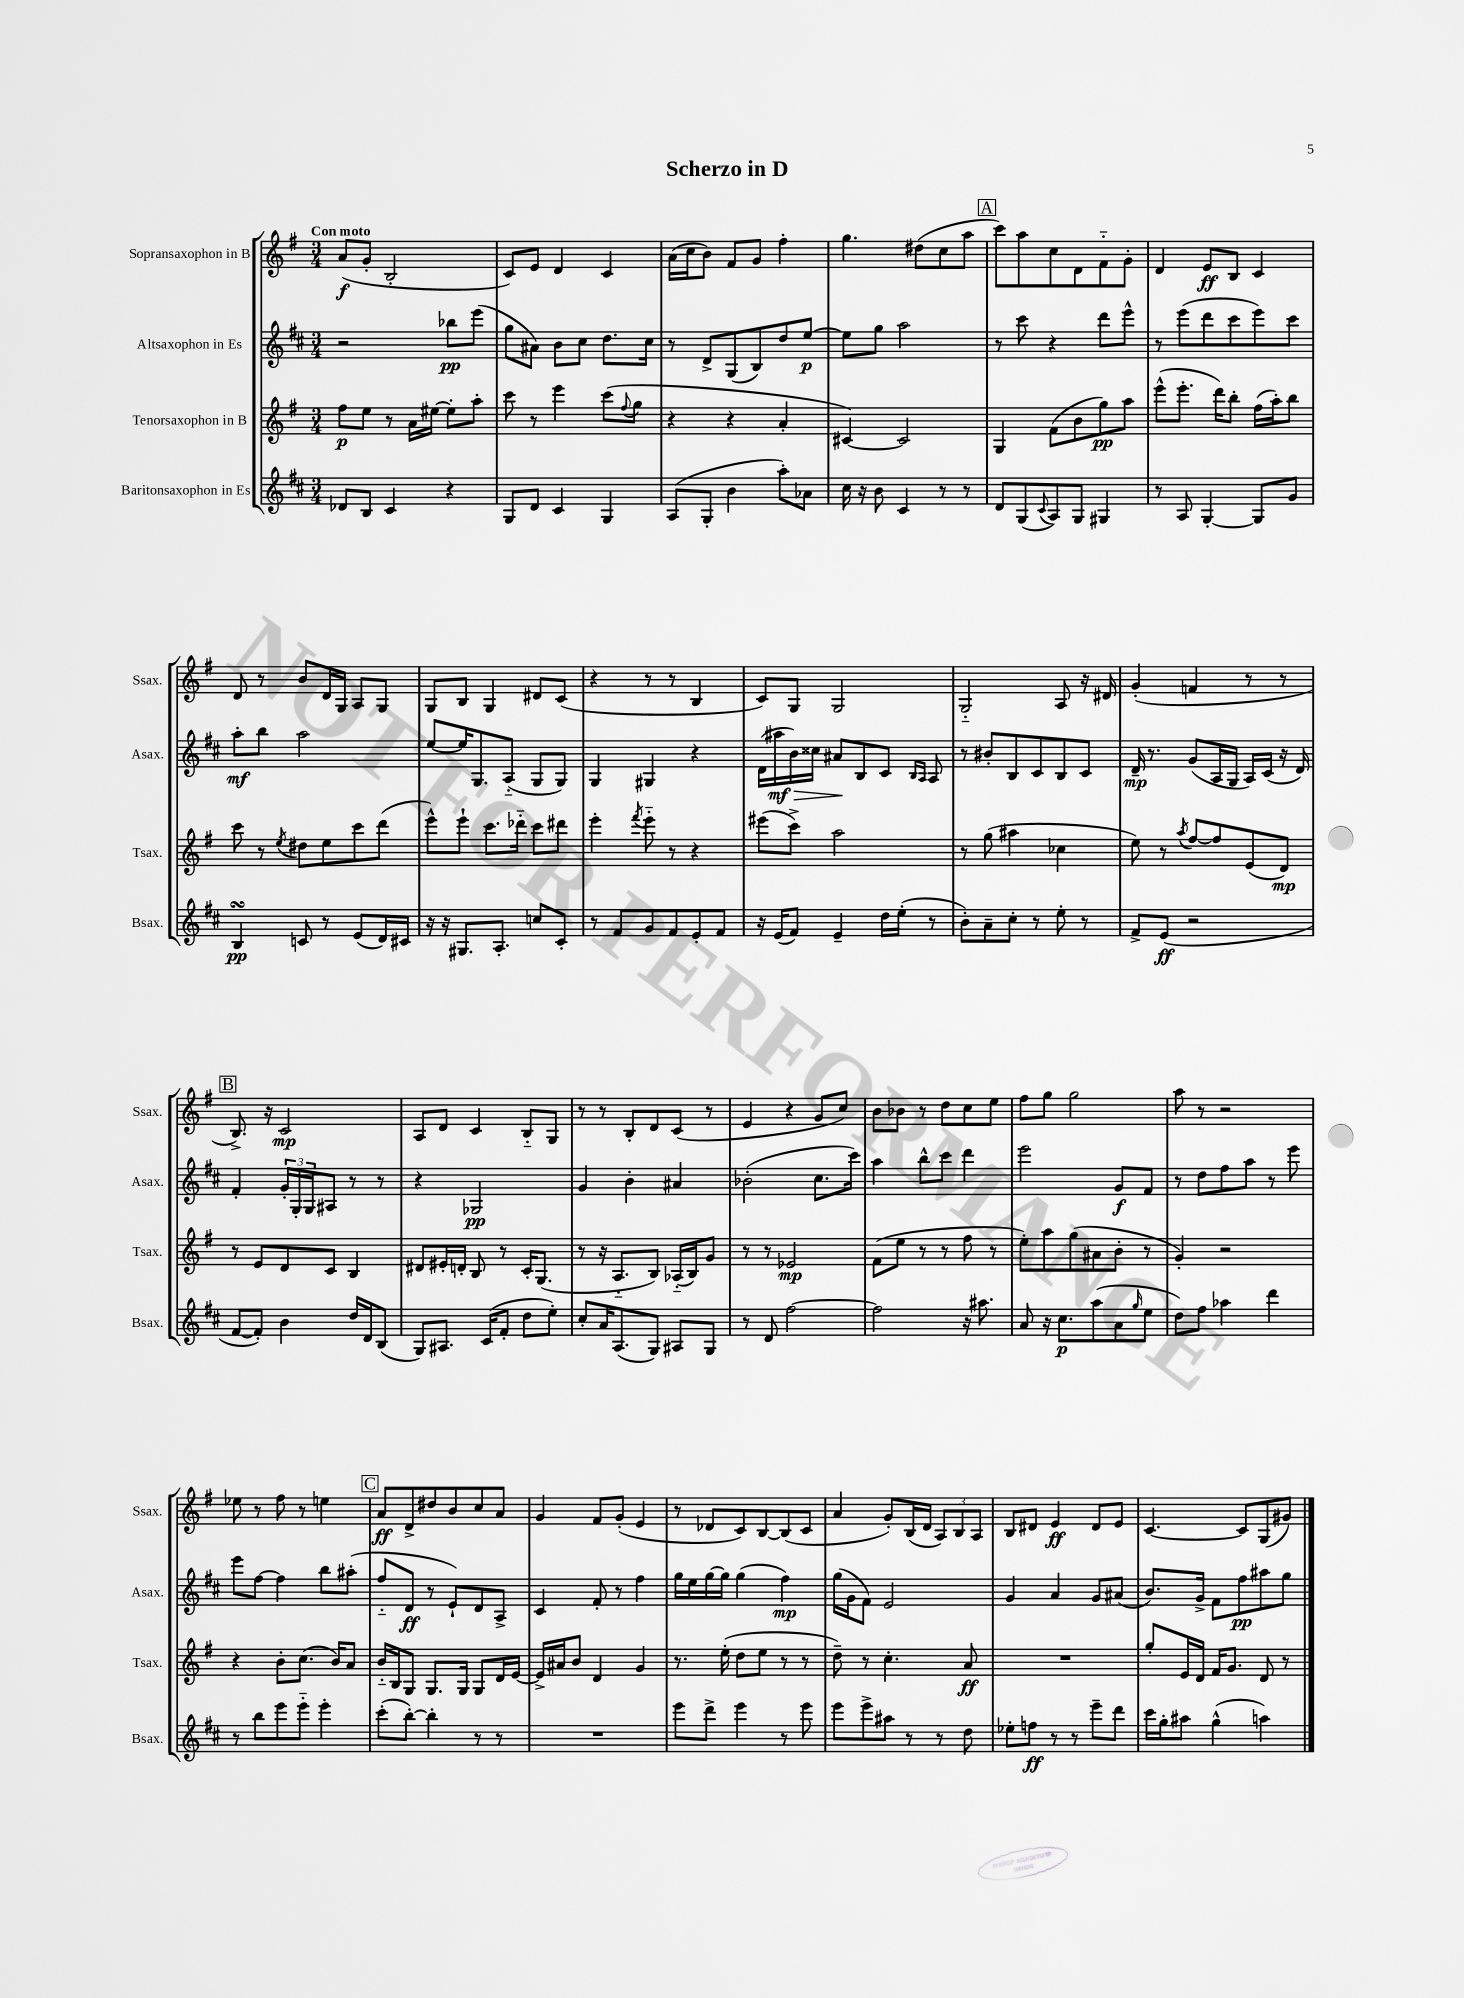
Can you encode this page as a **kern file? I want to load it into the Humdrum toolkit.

**kern	**kern	**kern	**kern
*staff4	*staff3	*staff2	*staff1
*clefG2	*clefG2	*clefG2	*clefG2
*k[f#c#]	*k[f#]	*k[f#c#]	*k[f#]
*M3/4	*M3/4	*M3/4	*M3/4
8d-/L	8ff#\L	2r	(8a/L
8B/J	8ee\J	.	8g'/J
4c#/	8r	.	2B'/
.	16a\LL	.	.
.	[16ee#\JJ	.	.
4r	8ee#'\]L	8bb-\L	.
.	8aa'\J	(8eee\J	.
=	=	=	=
8G/L	8ccc\	8gg\L	8c/L)
8d/J	8r	8a#\J)	8e/J
4c#/	4eee\	8b\L	4d/
.	.	8cc#\J	.
4G/	(8ccc\L	8.dd\L	4c/
.	8qqff#/	.	.
.	8gg\J	.	.
.	.	16cc#\Jk	.
=	=	=	=
(8A/L	4r	8r	(16a\LL
.	.	.	16cc\J
8G'/J	.	8d^/L	8b\J)
4b\	4r	(8G/	8f#/L
.	.	8B/)	8g/J
8aa'\L)	4a'/	8dd/	4ff#'\
8a-\J	.	[8ee/J	.
=	=	=	=
16cc#\	[4c#/)	8ee\]L	4.gg\
16r	.	.	.
8b\	.	8gg\J	.
4c#/	2c#/]	2aa\	.
.	.	.	(8dd#\L
8r	.	.	8cc\
8r	.	.	8aa\J
=	=	=	=
8d/L	4G/	8r	8ccc\L)
(8G/	.	8ccc#\	8aa\
8qqc#/	.	.	.
8A/)	(8f#\L	4r	8cc\
8G/J	8b\	.	8d\
4G#/	8gg\)	8ddd\L	8f#'~\
.	8aa\J	8eee^^\J	8g'\J
=	=	=	=
8r	(8eee^^\L	8r	4d/
8A/	8.eee'\J	(8eee\L	.
[4G'/	.	8ddd\	8e/L
.	16ddd\LK)	.	.
.	8bb'\J	8ccc#\	8B/J
8G/]L	(16ff#\LL	8eee\)	4c/
.	16aa'\J)	.	.
8g/J	8bb\J	8ccc#\J	.
=	=	=	=
4B/	8ccc\	8aa'\L	8d/
.	8r	8bb\J	8r
.	8qee/	.	.
8c/	8dd#\L	2aa\	8b/L
8r	8ee\	.	16d/L
.	.	.	16G/JJ
(8e/L	8ccc\	.	8A/L
16d/L)	(8ddd\J	.	8G/J
16c#/JJ	.	.	.
=	=	=	=
16r	8eee^^\L)	[8ee/L	8G/L
16r	.	.	.
8.G#/L	8eee`\J	16ee/]K	8B/J
.	.	8.G/	.
.	8.ccc\L	.	4G/
8.A'/J	.	.	.
.	.	(8A'~/J	.
.	16ddd-'~\Jk	.	.
8cc/L	8ccc\L	8G/L	8d#/L
8c#'/J	8ddd#\J	8G/J)	(8c/J
=	=	=	=
8r	4eee'\	4G/	4r
8f#/L	.	.	.
.	8qfff#/	.	.
8g/	8eee'~\	4G#/	8r
8f#/	8r	.	8r
8e'/	4r	4r	4B/
8f#/J	.	.	.
=	=	=	=
16r	(8eee#\L	(16d\LL	8c/L)
(16e/LK	.	16aa#\	.
8f#/J)	8ccc^\J)	16b\)	8G/J
.	.	16cc##\JJ	.
4e~/	2aa\	8a#/L	2G/
.	.	8B/	.
16dd\LL	.	8c#/J	.
(16ee'\JJ	.	.	.
.	.	16qqB/LL	.
.	.	16qqA/JJ	.
8r	.	8A/	.
=	=	=	=
8b'\L)	8r	8r	2G'~/
8a~\	(8gg\	8b#'/L	.
8cc#'\J	4aa#\	8B/	.
8r	.	8c#/	.
8ee'\	4cc-\	8B/	8A/
8r	.	8c#/J	16r
.	.	.	16d#/
=	=	=	=
8f#^/L	8ee\)	16d~/	(4g'/
.	.	8.r	.
(8e/J	8r	.	.
.	8qaa/	.	.
2r	[8ff#/L	(8g/L	4f/
.	8ff#/]	16A/L	.
.	.	16G/JJ	.
.	(8e/	16A/LL)	8r
.	.	(16c#/JJ	.
.	8d/J)	16r	8r
.	.	16d/)	.
=	=	=	=
[8f#/L	8r	4f#'/	8.B^/)
8f#'/]J)	8e/L	.	.
.	.	.	16r
4b\	8d/	24g'/LL	2c/
.	.	24G'/	.
.	.	24G/J	.
.	8c/J	8A#/J	.
16dd/LL	4B/	8r	.
16d/J	.	.	.
(8B/J	.	8r	.
=	=	=	=
8G/L)	8d#/L	4r	8A/L
8.A#/J	16e#'/L	.	8d/J
.	16d'/JJ	.	.
.	8B/	2G-/	4c/
(16c#/LK	.	.	.
8f#'/J	8r	.	.
8dd\L	16c'/LK	.	8B'~/L
.	(8.G/J	.	.
8ee'\J)	.	.	8G/J
=	=	=	=
8cc#'/L	8r	4g/	8r
16a/K	16r	.	8r
(8.A/	8.A'~/L	.	.
.	.	4b'\	8B'/L
8G/J)	8B/J)	.	8d/
8A#/L	(16A-'~/LL	4a#/	(8c/J
.	16B/J)	.	.
8G/J	8g/J	.	8r
=	=	=	=
8r	8r	(2b-'\	4e/
8d/	8r	.	.
[2ff#\	2e-/	.	4r
.	.	8.cc#\L	8g/L
.	.	.	8cc/J)
.	.	16ccc#\Jk)	.
=	=	=	=
2ff#\]	(8f#\L	4aa\	8b\L
.	8ee\J	.	8b-\J
.	8r	8bb^^\L	8r
.	8r	8ccc#\J	8dd\L
16r	8ff#\	4ddd\	8cc\
8.aa#\	.	.	.
.	8r	.	8ee\J
=	=	=	=
8a/	8ee'\L)	2eee\	8ff#\L
16r	8aa\	.	8gg\J
8.cc#\L	.	.	.
.	(8gg\	.	2gg\
(8aa\	8a#\	.	.
8a\	8b'\J	8g/L	.
16qqgg/	.	.	.
8ee\J	8r	8f#/J	.
=	=	=	=
8dd\L)	4g'/)	8r	8aa\
8ff#\J	.	8dd\L	8r
4aa-\	2r	8ff#\	2r
.	.	8aa\J	.
4ddd\	.	8r	.
.	.	8eee\	.
=	=	=	=
8r	4r	8eee\L	8ee-\
8bb\L	.	[8ff#\J	8r
8eee\	8b'\L	4ff#\]	8ff#\
8eee'~\J	(8.cc\J	.	8r
4eee'\	.	8bb\L	4ee\
.	16b/LK)	.	.
.	8a/J	(8aa#'\J	.
=	=	=	=
(8ccc#'\L	16b'~/LL	8ff#'~/L	8a/L
.	16B/J	.	.
[8bb'\J)	8G/J	8d/J	8d^/
4bb'\]	8.G/L	8r	8dd#/
.	.	8e`/L)	8b/
.	16G/Jk	.	.
8r	8G/L	8d/	8cc/
8r	16d/L	8A^/J	8a/J
.	[16e/JJ	.	.
=	=	=	=
2.r	16e^/]LL	4c#/	4g/
.	16a#/J	.	.
.	8b/J	.	.
.	4d/	8f#'/	8f#/L
.	.	8r	(8g'/J
.	4g/	4ff#\	4e/
=	=	=	=
8eee\L	8.r	16gg\LL	8r
.	.	16ee\	.
8ddd^\J	.	[16gg\	8d-/L
.	(16ee'\	16gg\]JJ	.
4eee\	8dd\L	(4gg\	8c/)
.	8ee\J	.	[8B/
8r	8r	4ff#\)	(8B/]
8eee\	8r	.	8c/J
=	=	=	=
8eee\L	8dd~\)	(16gg\LL	4a/
.	.	16g\J	.
8eee^\	8r	8f#\J)	.
8aa#\J	4.cc'\	2e/	8g'/L)
8r	.	.	(16B/L
.	.	.	16d/JJ
8r	.	.	12A/L)
.	.	.	12B/
8dd\	8a/	.	.
.	.	.	12A/J
=	=	=	=
8ee-'\L	2.r	4g/	8B/L
8ff\J	.	.	8d#/J
8r	.	4a/	4e/
8r	.	.	.
8eee~\L	.	8g/L	8d#/L
8ddd\J	.	(8a#/J	8e/J
=	=	=	=
16ccc#\LL	8gg'/L	8.b/L)	[4.c/
16gg'\J	.	.	.
8aa#\J	16e/L	.	.
.	16d/JJ	16g^/Jk	.
(4gg^^\	16f#/LK	8f#\L	.
.	8.g/J	.	.
.	.	8ff#\	8c/]L
4aa\)	8d/	8aa#\	(8G/
.	8r	8gg\J	8g#/J)
==	==	==	==
*-	*-	*-	*-
